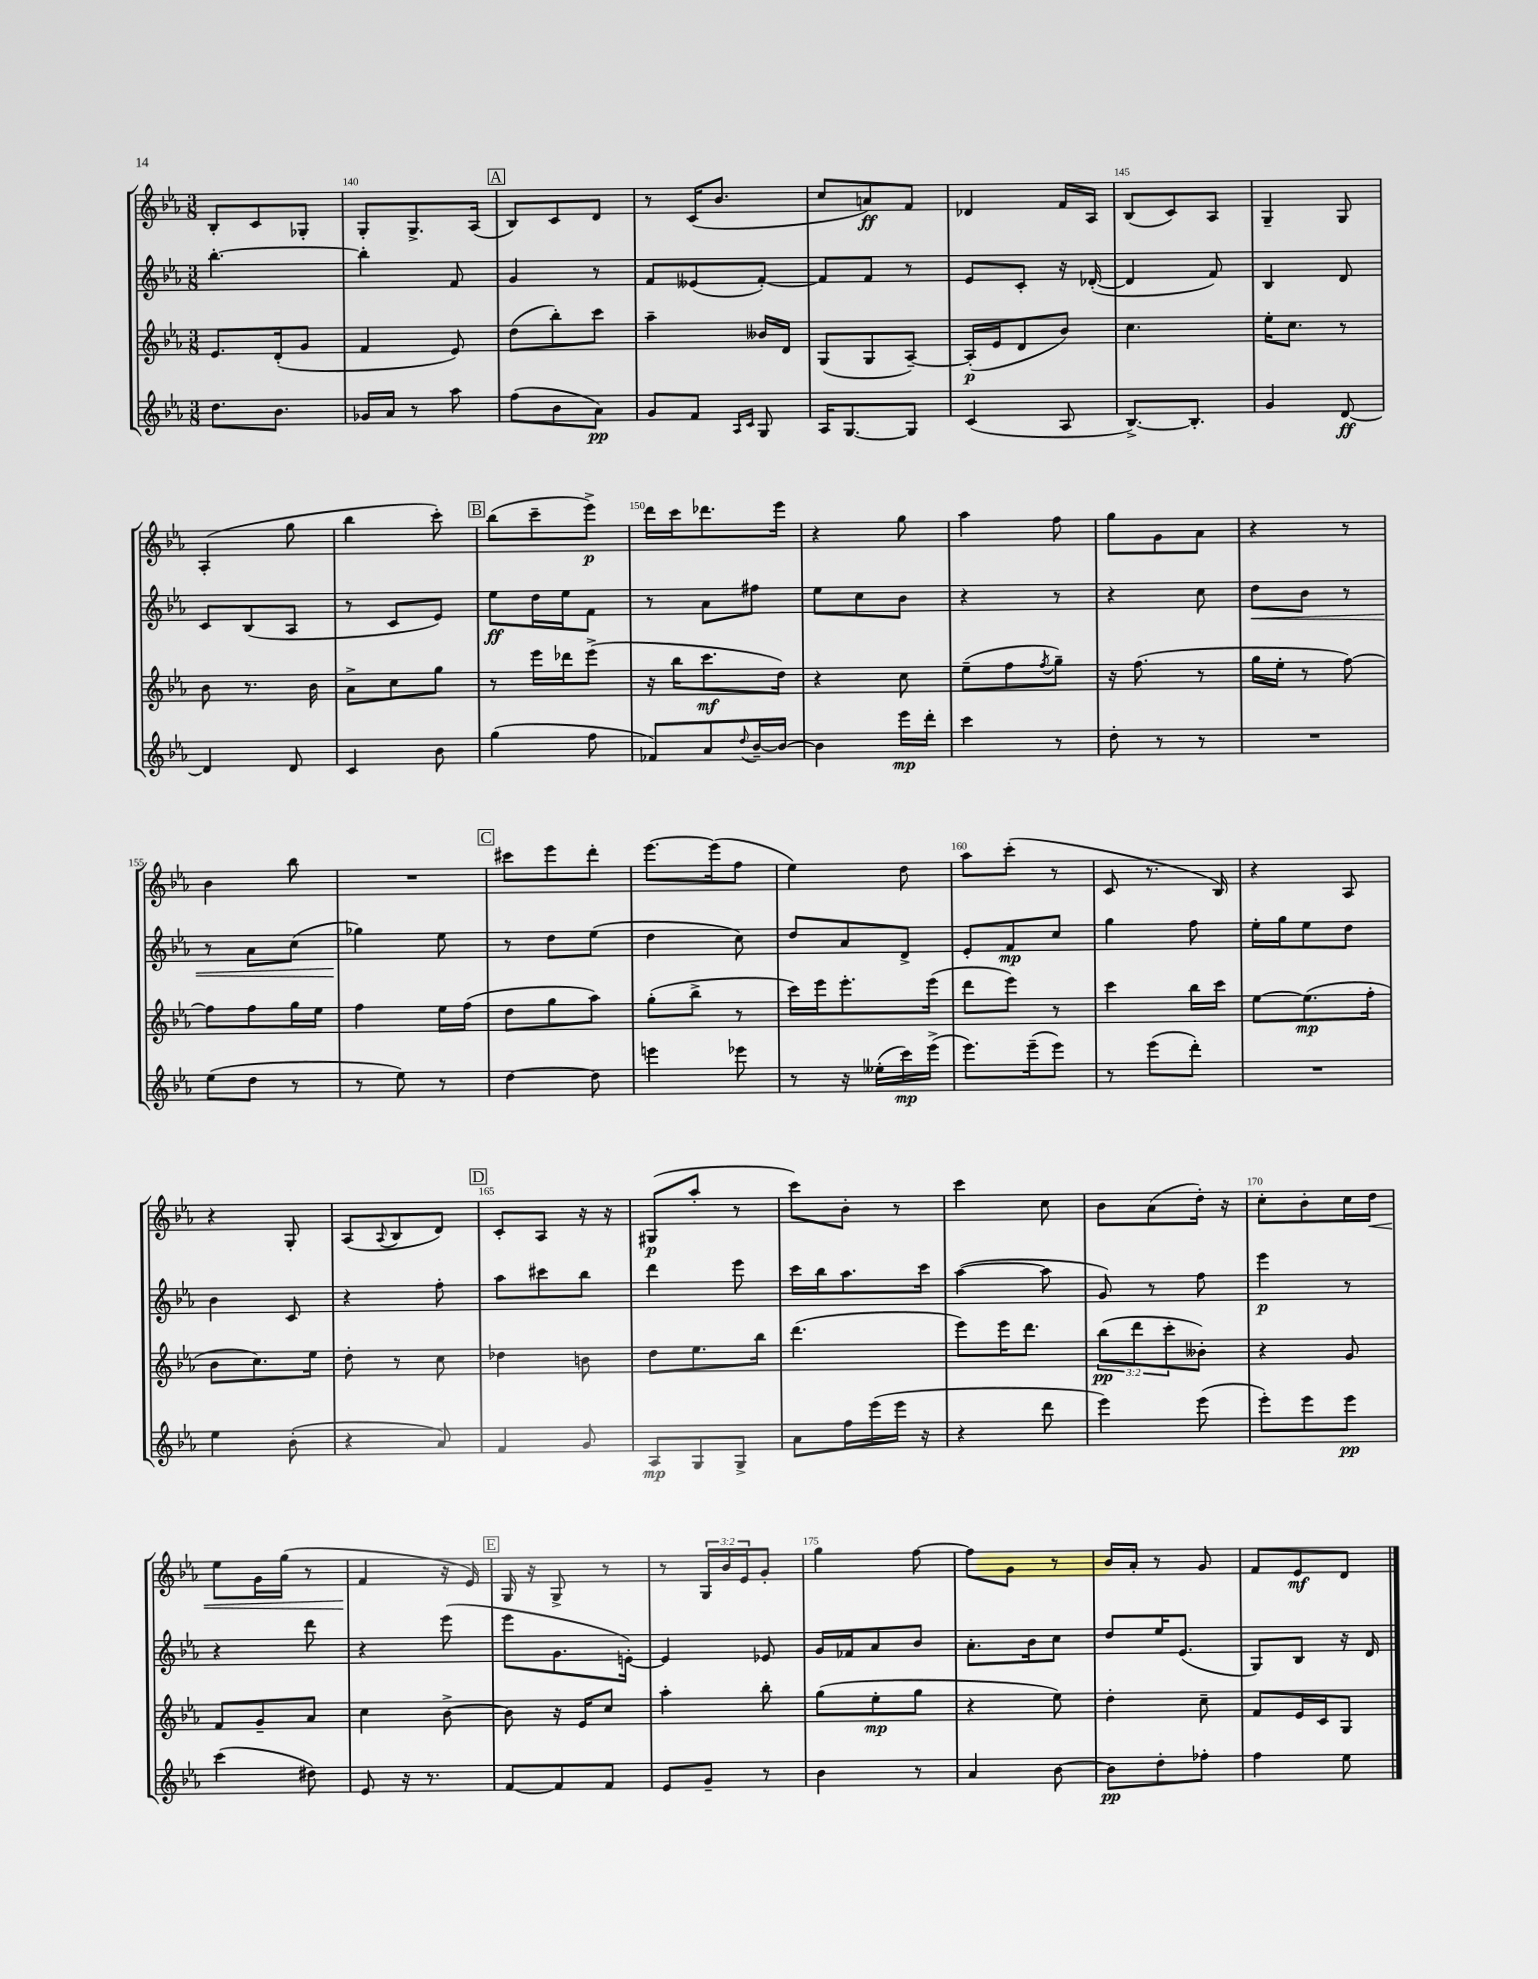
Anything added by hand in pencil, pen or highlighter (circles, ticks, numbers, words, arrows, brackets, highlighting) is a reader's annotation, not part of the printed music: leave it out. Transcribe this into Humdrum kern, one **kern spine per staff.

**kern	**dynam	**kern	**dynam	**kern	**dynam	**kern	**dynam
*part4	*part4	*part3	*part3	*part2	*part2	*part1	*part1
*staff4	*staff4	*staff3	*staff3	*staff2	*staff2	*staff1	*staff1
*clefG2	*	*clefG2	*	*clefG2	*	*clefG2	*
*k[b-e-a-]	*	*k[b-e-a-]	*	*k[b-e-a-]	*	*k[b-e-a-]	*
*M3/8	*	*M3/8	*	*M3/8	*	*M3/8	*
=139	=139	=139	=139	=139	=139	=139	=139
8.dd\L	.	8.e-/L	.	[4.bb-'\	.	8B-'/L	.
.	.	.	.	.	.	8c/	.
8.b-\J	.	(16d'/k	.	.	.	.	.
.	.	8g/J	.	.	.	8G-X'/J	.
=140	=140	=140	=140	=140	=140	=140	=140
16g-X/LL	.	4f/	.	4bb-'\]	.	8G'/L	.
16a-/JJ	.	.	.	.	.	.	.
8r	.	.	.	.	.	8.G^/	.
8aa-\	.	8e-/)	.	8f/	.	.	.
.	.	.	.	.	.	(16A-/Jk	.
!!LO:REH:place=s1:t=A
=141	=141	=141	=141	=141	=141	=141	=141
(8ff\L	.	(8dd\L	.	4g/	.	8B-/L)	.
8b-\	.	8bb-'\)	.	.	.	8c/	.
8a-\J)	pp	8ccc\J	.	8r	.	8d/J	.
=142	=142	=142	=142	=142	=142	=142	=142
8g/L	.	4aa-~\	.	8f/L	.	8r	.
8f/J	.	.	.	(8e--X/	.	(16c/KL	.
.	.	.	.	.	.	8.b-/J	.
16qqA-/LL	.	.	.	.	.	.	.
16qqc/JJ	.	.	.	.	.	.	.
8G/	.	16b--X/LL	.	[8f'/J)	.	.	.
.	.	16d/JJ	.	.	.	.	.
=143	=143	=143	=143	=143	=143	=143	=143
16A-/KL	.	(8G/L	.	8f/L]	.	8cc/L	.
[8.G/	.	.	.	.	.	.	.
.	.	8G/	.	8f/J	.	8an/)	ff
8G/J]	.	[8A-~/J)	.	8r	.	8f/J	.
=144	=144	=144	=144	=144	=144	=144	=144
(4c/	.	(16A-'/LL]	p	8e-/L	.	4d-X/	.
.	.	16e-/J	.	.	.	.	.
.	.	8d/	.	8c'/J	.	.	.
8A-/	.	8b-/J)	.	16r	.	16f/LL	.
.	.	.	.	([16d-X'/	.	16A-/JJ	.
=145	=145	=145	=145	=145	=145	=145	=145
[8.B-^/L)	.	4.cc\	.	4d-/]	.	(8B-/L	.
.	.	.	.	.	.	8c/)	.
8.B-'/J]	.	.	.	.	.	.	.
.	.	.	.	8f/)	.	8A-/J	.
=146	=146	=146	=146	=146	=146	=146	=146
4g/	.	16ee-'\KL	.	4B-/	.	4G~/	.
.	.	8.cc\J	.	.	.	.	.
[8d/	ff	8r	.	8d/	.	8G/	.
!!LO:LB:g=z
=147	=147	=147	=147	=147	=147	=147	=147
4d/]	.	8b-\	.	8c/L	.	(4A-'/	.
.	.	8.r	.	(8B-/	.	.	.
8d/	.	.	.	8A-/J	.	8gg\	.
.	.	16b-\	.	.	.	.	.
=148	=148	=148	=148	=148	=148	=148	=148
4c/	.	8a-^\L	.	8r	.	4bb-\	.
.	.	8cc\	.	8c/L	.	.	.
8b-\	.	8gg\J	.	8e-/J)	.	8ccc'\)	.
!!LO:REH:place=s1:t=B
=149	=149	=149	=149	=149	=149	=149	=149
(4gg\	.	8r	.	8ee-\L	ff	(8bb-\L	.
.	.	16eee-\LL	.	16dd\L	.	8ccc~\	.
.	.	16ddd-X\J	.	16ee-\J	.	.	.
8ff\	.	(8eee-^\J	.	8f\J	.	8eee-^\J)	p
=150	=150	=150	=150	=150	=150	=150	=150
8f-X/L)	.	16r	.	8r	.	16ddd\LL	.
.	.	16bb-\KL	.	.	.	16ccc\J	.
8a-/	.	8.ccc\	mf	8a-\L	.	8.ddd-X\	.
8qqdd/	.	.	.	.	.	.	.
[16b-~/L	.	.	.	8ff#X\J	.	.	.
16b-/JJ_	.	16dd\Jk)	.	.	.	16eee-\Jk	.
=151	=151	=151	=151	=151	=151	=151	=151
4b-\]	.	4r	.	8ee-\L	.	4r	.
.	.	.	.	8cc\	.	.	.
16eee-\LL	mp	8cc\	.	8b-\J	.	8gg\	.
16ddd'\JJ	.	.	.	.	.	.	.
=152	=152	=152	=152	=152	=152	=152	=152
4ccc\	.	(8ee-~\L	.	4r	.	4aa-\	.
.	.	8ff\	.	.	.	.	.
.	.	8qff/	.	.	.	.	.
8r	.	8gg~\J)	.	8r	.	8ff\	.
=153	=153	=153	=153	=153	=153	=153	=153
8dd'\	.	16r	.	4r	.	8gg\L	.
.	.	(8.ff\	.	.	.	.	.
8r	.	.	.	.	.	8g\	.
8r	.	8r	.	8cc\	.	8a-\J	.
=154	=154	=154	=154	=154	=154	=154	=154
!	!	!	!	!	!LO:HP:b	!	!
4.r	.	16gg\LL	.	8dd\L	<	4r	.
.	.	16ee-'\JJ	.	.	.	.	.
.	.	8r	.	8b-\J	.	.	.
.	.	[8ff\)	.	8r	.	8r	.
!!LO:LB:g=z
=155	=155	=155	=155	=155	=155	=155	=155
(8ee-\L	.	8ff\L]	.	8r	.	4b-\	.
8dd\J	.	8ff\	.	8a-\L	.	.	.
8r	.	16gg\L	.	(8cc\J	.	8bb-\	.
.	.	16ee-\JJ	.	.	.	.	.
=156	=156	=156	=156	=156	=156	=156	=156
8r	.	4ff\	.	4gg-X\)	.	4.r	.
8ee-\)	.	.	.	.	.	.	.
8r	.	16ee-\LL	.	8ee-\	[	.	.
.	.	(16ff\JJ	.	.	.	.	.
!!LO:REH:place=s1:t=C
=157	=157	=157	=157	=157	=157	=157	=157
[4dd\	.	8dd\L	.	8r	.	8ccc#X\L	.
.	.	8gg\	.	8dd\L	.	8eee-\	.
8dd\]	.	8aa-\J)	.	(8ee-\J	.	8ddd'\J	.
=158	=158	=158	=158	=158	=158	=158	=158
4eeen\	.	(8gg'\L	.	4dd\	.	[8.eee-\L	.
.	.	8bb-^\J	.	.	.	.	.
.	.	.	.	.	.	(16eee-\k]	.
8eee-X\	.	8r	.	8cc\)	.	8ff\J	.
=159	=159	=159	=159	=159	=159	=159	=159
8r	.	16ccc\LL)	.	8dd/L	.	4ee-\)	.
.	.	16eee-\J	.	.	.	.	.
16r	.	8.eee-'\	.	8a-/	.	.	.
(16ee--X'\LL	.	.	.	.	.	.	.
16ccc\)	mp	.	.	8d^/J	.	8dd\	.
(16eee-^\JJ	.	(16eee-\Jk	.	.	.	.	.
=160	=160	=160	=160	=160	=160	=160	=160
8.eee-\L)	.	8ddd\L	.	8e-'/L	.	8aa-\L	.
.	.	8eee-\J)	.	8f/	mp	(8ccc'\J	.
(16eee-~\k	.	.	.	.	.	.	.
8eee-\J)	.	8r	.	8cc/J	.	8r	.
=161	=161	=161	=161	=161	=161	=161	=161
8r	.	4ccc\	.	4gg\	.	8c/	.
(8eee-\L	.	.	.	.	.	8.r	.
8ddd'\J)	.	16bb-\LL	.	8ff\	.	.	.
.	.	16ccc\JJ	.	.	.	16B-/)	.
=162	=162	=162	=162	=162	=162	=162	=162
4.r	.	[8ee-\L	.	16ee-'\LL	.	4r	.
.	.	.	.	16gg\J	.	.	.
.	.	(8.ee-\]	mp	8ee-\	.	.	.
.	.	.	.	8dd\J	.	8A-/	.
.	.	16ff'\Jk	.	.	.	.	.
!!LO:LB:g=z
=163	=163	=163	=163	=163	=163	=163	=163
4ee-\	.	8b-\L	.	4b-\	.	4r	.
.	.	8.cc\)	.	.	.	.	.
(8b-'\	.	.	.	8c/	.	8G'/	.
.	.	16ee-\Jk	.	.	.	.	.
=164	=164	=164	=164	=164	=164	=164	=164
4r	.	8dd'\	.	4r	.	(8A-/L	.
.	.	.	.	.	.	8qqA-/	.
.	.	8r	.	.	.	8B-/	.
8a-/)	.	8cc\	.	8ff'\	.	8d/J)	.
!!LO:REH:place=s1:t=D
=165	=165	=165	=165	=165	=165	=165	=165
4f/	.	4dd-X\	.	8aa-\L	.	8c'/L	.
.	.	.	.	8ccc#X\	.	8A-/J	.
8g/	.	8bn\	.	8bb-\J	.	16r	.
.	.	.	.	.	.	16r	.
=166	=166	=166	=166	=166	=166	=166	=166
8A-/L	mp	8dd\L	.	4ddd\	.	(8G#X/L	p
8G/	.	8.ee-\	.	.	.	8aa-'/J	.
8G^/J	.	.	.	8eee-\	.	8r	.
.	.	16bb-\Jk	.	.	.	.	.
=167	=167	=167	=167	=167	=167	=167	=167
8a-\L	.	(4.ddd\	.	16ccc\LL	.	8ccc\L)	.
.	.	.	.	16bb-\J	.	.	.
16ff\L	.	.	.	8.aa-\	.	8b-'\J	.
(16eee-\	.	.	.	.	.	.	.
16eee-\JJ	.	.	.	.	.	8r	.
16r	.	.	.	16ccc\Jk	.	.	.
=168	=168	=168	=168	=168	=168	=168	=168
4r	.	8eee-\L)	.	([4aa-\	.	4ccc\	.
.	.	16eee-\K	.	.	.	.	.
.	.	8.ddd\J	.	.	.	.	.
8ddd\	.	.	.	8aa-\]	.	8cc\	.
=169	=169	=169	=169	=169	=169	=169	=169
4eee-\)	.	(12bb-\L	pp	8g/)	.	8b-\L	.
.	.	12ddd\	.	.	.	.	.
.	.	.	.	8r	.	(8a-\	.
.	.	12ccc'\	.	.	.	.	.
(8eee-\	.	8b--X'\J)	.	8ff\	.	16dd'\Jk)	.
.	.	.	.	.	.	16r	.
=170	=170	=170	=170	=170	=170	=170	=170
8eee-'\L)	.	4r	.	4eee-\	p	8cc'\L	.
8eee-\	.	.	.	.	.	8b-'\	.
8eee-\J	pp	8g/	.	8r	.	16cc\L	.
!	!	!	!	!	!	!	!LO:HP:b
.	.	.	.	.	.	16dd\JJ	<
!!LO:LB:g=z
=171	=171	=171	=171	=171	=171	=171	=171
(4ccc\	.	8f/L	.	4r	.	8ee-\L	.
.	.	8g~/	.	.	.	16g\L	.
.	.	.	.	.	.	(16gg\JJ	.
8dd#X\)	.	8a-/J	.	8ddd\	.	8r	.
=172	=172	=172	=172	=172	=172	=172	=172
8e-/	.	4cc\	.	4r	.	4f/	.
16r	.	.	.	.	.	.	.
8.r	.	.	.	.	.	.	.
.	.	[8b-^\	.	(8eee-\	.	16r	[
.	.	.	.	.	.	16e-/)	.
!!LO:REH:place=s1:t=E
=173	=173	=173	=173	=173	=173	=173	=173
[8f/L	.	8b-\]	.	8eee-\L	.	16G/	.
.	.	.	.	.	.	16r	.
8f/]	.	16r	.	8.g\	.	8G^/	.
.	.	16e-/KL	.	.	.	.	.
8f/J	.	8cc/J	.	.	.	8r	.
.	.	.	.	[16en'\Jk)	.	.	.
=174	=174	=174	=174	=174	=174	=174	=174
8e-/L	.	4aa-'\	.	4e/]	.	8r	.
8g~/J	.	.	.	.	.	24G/LL	.
.	.	.	.	.	.	24b-/	.
.	.	.	.	.	.	24e-/J	.
8r	.	8bb-'\	.	8e-X/	.	8g'/J	.
=175	=175	=175	=175	=175	=175	=175	=175
4b-\	.	(8gg\L	.	16g/LL	.	4gg\	.
.	.	.	.	16f-X/J	.	.	.
.	.	8ee-'\	mp	8a-/	.	.	.
8r	.	8gg\J	.	8b-/J	.	[8ff\	.
=176	=176	=176	=176	=176	=176	=176	=176
4a-/	.	4r	.	8.a-'\L	.	8ff\L]	.
.	.	.	.	.	.	8g\J	.
.	.	.	.	16b-\k	.	.	.
[8b-\	.	8ee-\)	.	8cc\J	.	8r	.
=177	=177	=177	=177	=177	=177	=177	=177
8b-\L]	pp	4dd'\	.	8dd/L	.	16b-/LL	.
.	.	.	.	.	.	16a-'/JJ	.
8dd'\	.	.	.	16ee-/K	.	8r	.
.	.	.	.	(8.e-/J	.	.	.
8ff-X'\J	.	8cc~\	.	.	.	8g/	.
=178	=178	=178	=178	=178	=178	=178	=178
4ff\	.	8f/L	.	8G/L)	.	8f/L	.
.	.	16e-/L	.	8B-/J	.	8e-/	mf
.	.	16c/J	.	.	.	.	.
8ee-\	.	8G/J	.	16r	.	8d/J	.
.	.	.	.	16d/	.	.	.
==	==	==	==	==	==	==	==
*-	*-	*-	*-	*-	*-	*-	*-
